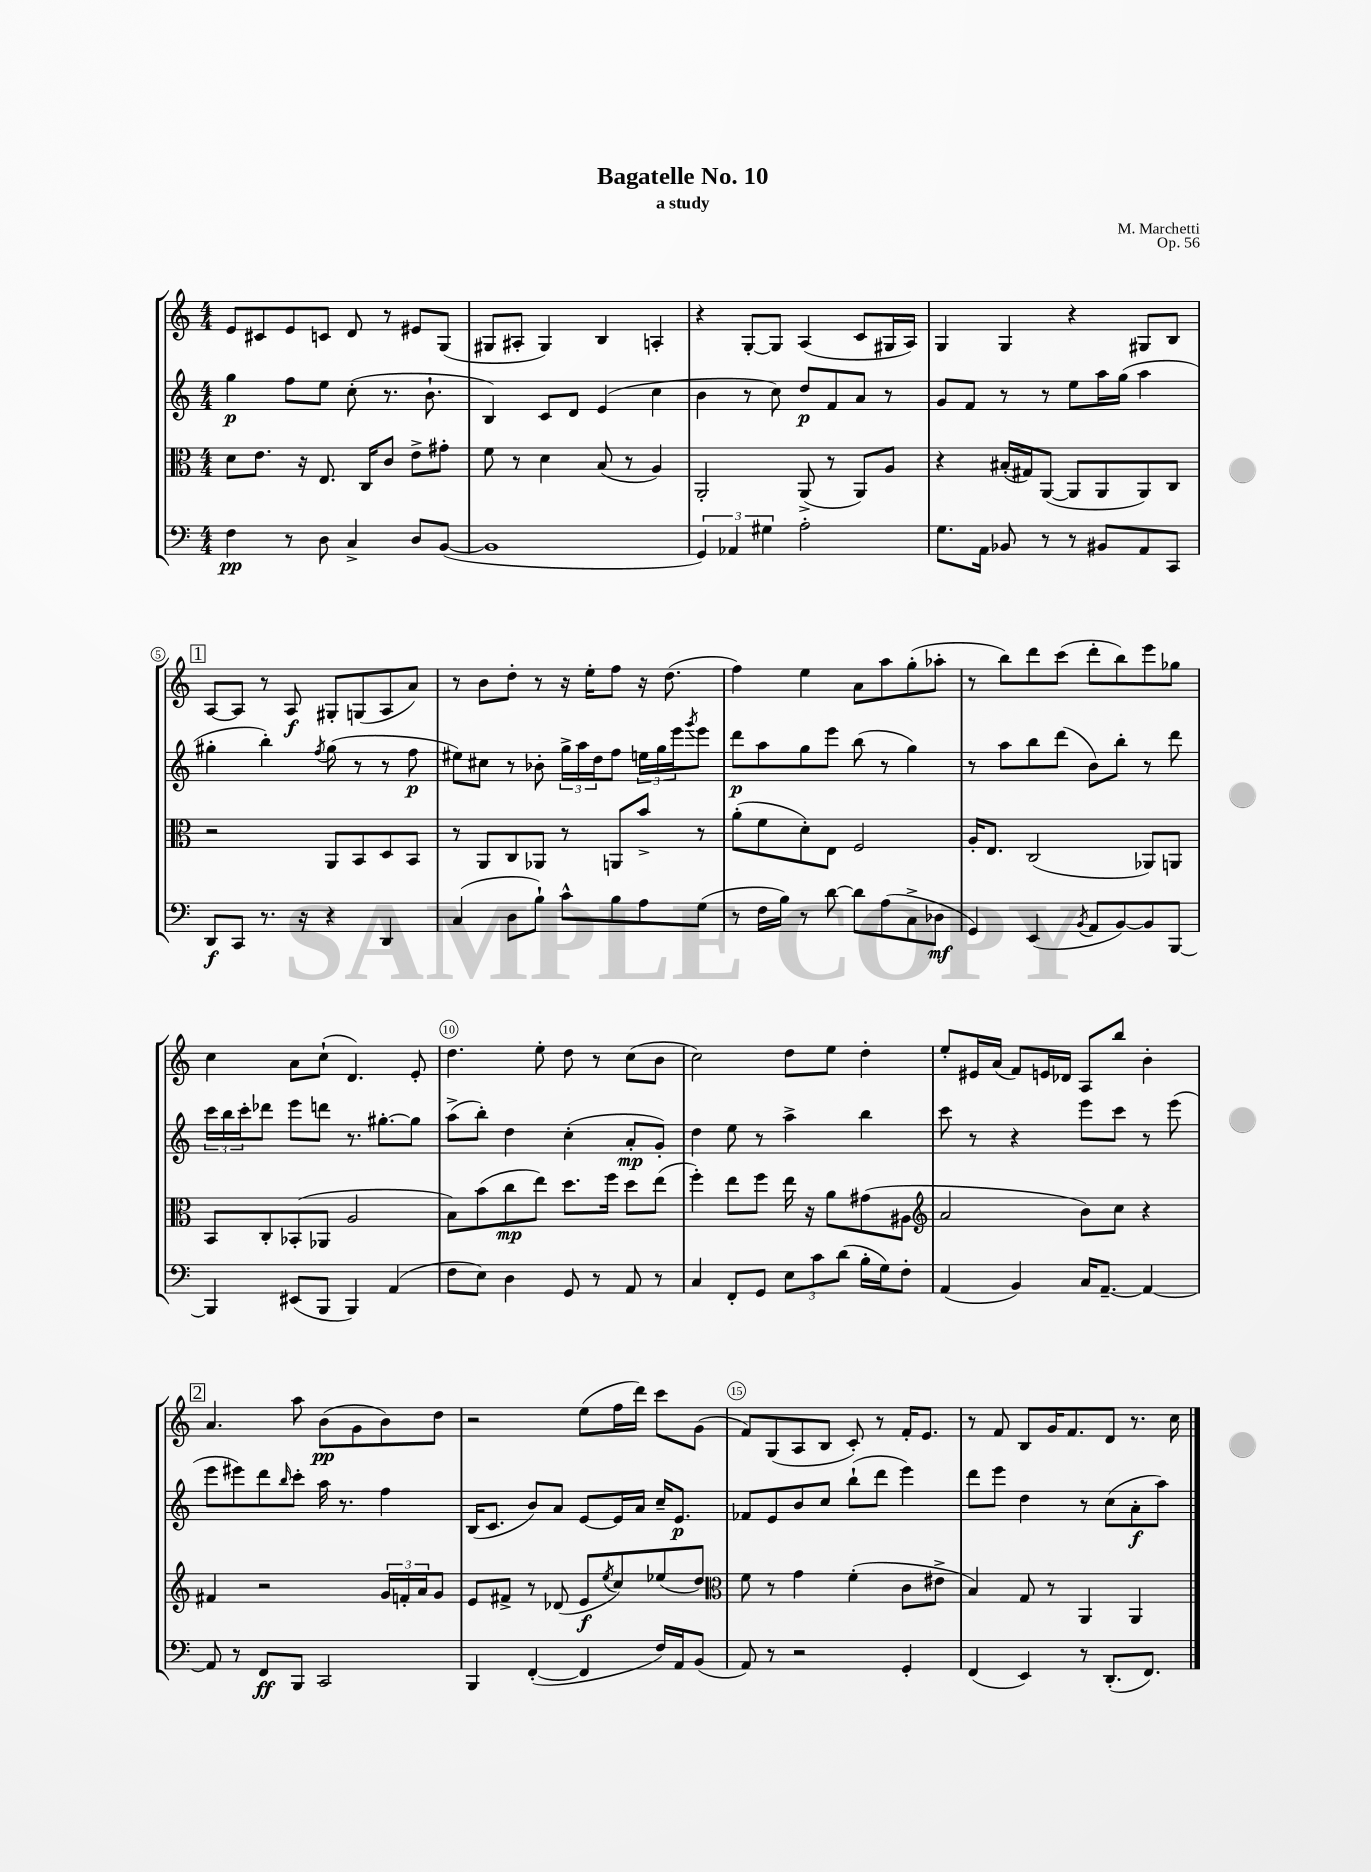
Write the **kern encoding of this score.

**kern	**dynam	**kern	**dynam	**kern	**dynam	**kern	**dynam
*part4	*part4	*part3	*part3	*part2	*part2	*part1	*part1
*staff4	*staff4	*staff3	*staff3	*staff2	*staff2	*staff1	*staff1
*clefF4	*	*clefC3	*	*clefG2	*	*clefG2	*
*k[]	*	*k[]	*	*k[]	*	*k[]	*
*M4/4	*	*M4/4	*	*M4/4	*	*M4/4	*
=1	=1	=1	=1	=1	=1	=1	=1
4F\	pp	8d\L	.	4gg\	p	8e/L	.
.	.	8.e\J	.	.	.	8c#X/	.
8r	.	.	.	8ff\L	.	8e/	.
.	.	16r	.	.	.	.	.
8D\	.	8.E/	.	8ee\J	.	8cn/J	.
4C^/	.	.	.	(8cc'\	.	8d/	.
.	.	16C/KL	.	.	.	.	.
.	.	8c/J	.	8.r	.	8r	.
8D/L	.	8e^\L	.	.	.	8e#X/L	.
.	.	.	.	8.b`\	.	.	.
([8BB/J	.	8g#X'\J	.	.	.	(8G/J	.
=2	=2	=2	=2	=2	=2	=2	=2
1BB]	.	8f\	.	4B/)	.	8G#X/L	.
.	.	8r	.	.	.	8A#X'/J	.
.	.	4d\	.	8c/L	.	4G#/)	.
.	.	.	.	8d/J	.	.	.
.	.	(8B/	.	(4e/	.	4B/	.
.	.	8r	.	.	.	.	.
.	.	4A/)	.	4cc\	.	4An'/	.
=3	=3	=3	=3	=3	=3	=3	=3
6GG/)	.	2AA'/	.	4b\	.	4r	.
6AA-X/	.	.	.	.	.	.	.
.	.	.	.	8r	.	[8G'/L	.
6G#X\	.	.	.	.	.	.	.
.	.	.	.	8cc\)	.	8G/J]	.
2A'\	.	(8AA^/	.	8dd/L	p	(4A/	.
.	.	8r	.	8f/	.	.	.
.	.	8AA/L)	.	8a/J	.	8c/L	.
.	.	8A/J	.	8r	.	16G#X/L	.
.	.	.	.	.	.	16A/JJ)	.
=4	=4	=4	=4	=4	=4	=4	=4
8.G\L	.	4r	.	8g/L	.	4G/	.
.	.	.	.	8f/J	.	.	.
16AA\Jk	.	.	.	.	.	.	.
8BB-X/	.	(16B#X'/LL	.	8r	.	4G/	.
.	.	16G#X/J)	.	.	.	.	.
8r	.	([8AA/J	.	8r	.	.	.
8r	.	8AA/L]	.	8ee\L	.	4r	.
8BB#X/L	.	8AA/	.	16aa\L	.	.	.
.	.	.	.	(16gg\JJ	.	.	.
8AA/	.	8AA/)	.	4aa\	.	8G#X/L	.
8CC/J	.	8C/J	.	.	.	8B/J	.
!!LO:LB:g=z
!!LO:REH:place=s1:t=1
=5	=5	=5	=5	=5	=5	=5	=5
8DD/L	f	2r	.	4gg#X'\	.	[8A/L	.
8CC/J	.	.	.	.	.	8A/J]	.
8.r	.	.	.	4bb'\)	.	8r	.
.	.	.	.	.	.	8A/	f
16r	.	.	.	.	.	.	.
.	.	.	.	8qff/	.	.	.
4r	.	8AA/L	.	(8gg#\	.	8G#X'/L	.
.	.	8BB/	.	8r	.	(8Gn/	.
4DD/	.	8D/	.	8r	.	8A/	.
.	.	8BB/J	.	8ff\	p	8a/J)	.
=6	=6	=6	=6	=6	=6	=6	=6
(4C/	.	8r	.	8ee#X\L)	.	8r	.
.	.	8AA/L	.	8cc#X\J	.	8b\L	.
8D\L	.	8C/	.	8r	.	8dd'\J	.
8B`\J)	.	8AA-X/J	.	8b-X'\	.	8r	.
8c^^\L	.	8r	.	24gg^\LL	.	16r	.
.	.	.	.	24aa\	.	.	.
.	.	.	.	.	.	16ee'\KL	.
.	.	.	.	24dd\J	.	.	.
8B\	.	8AAn/L	.	8ff\J	.	8ff\J	.
8A\	.	8b^/J	.	24een\LL	.	16r	.
.	.	.	.	24gg\	.	.	.
.	.	.	.	.	.	(8.dd\	.
.	.	.	.	24eee\J	.	.	.
.	.	.	.	8qggg/	.	.	.
(8G\J	.	8r	.	8eee\J	.	.	.
=7	=7	=7	=7	=7	=7	=7	=7
8r	.	(8a'\L	.	8ddd\L	p	4ff\)	.
16F\LL	.	8f\	.	8aa\	.	.	.
16B\JJ)	.	.	.	.	.	.	.
8r	.	8d'\)	.	8gg\	.	4ee\	.
[8d\	.	8E\J	.	8eee\J	.	.	.
8d\L]	.	2F/	.	(8bb\	.	8a\L	.
(8A\	.	.	.	8r	.	8aa\	.
8C^\	.	.	.	4gg\)	.	(8gg'\	.
8D-X\J	mf	.	.	.	.	8aa-X'\J	.
=8	=8	=8	=8	=8	=8	=8	=8
4GG/)	.	16A'/KL	.	8r	.	8r	.
.	.	8.E/J	.	.	.	.	.
.	.	.	.	8aa\L	.	8bb\L)	.
(4EE/	.	(2C/	.	8bb\	.	8ddd\	.
.	.	.	.	(8ddd\J	.	(8ccc\J	.
8qBB/	.	.	.	.	.	.	.
8AA/L	.	.	.	8b\L)	.	8ddd'\L	.
[8BB/)	.	.	.	8bb'\J	.	8bb\)	.
8BB/]	.	8AA-X/L)	.	8r	.	8eee\	.
[8BBB/J	.	8AAn/J	.	8ddd\	.	8gg-X\J	.
!!LO:LB:g=z
=9	=9	=9	=9	=9	=9	=9	=9
4BBB/]	.	8BB/L	.	24ccc\LL	.	4cc\	.
.	.	.	.	24bb\	.	.	.
.	.	.	.	24ccc'\J	.	.	.
.	.	8C'/	.	8ddd-X\J	.	.	.
(8EE#X/L	.	(8BB-X'/	.	8eee\L	.	8a\L	.
8BBB/J	.	8AA-X/J	.	8dddn\J	.	(8cc`\J	.
4BBB/)	.	2A/	.	8.r	.	4.d/)	.
.	.	.	.	[8.gg#X'\L	.	.	.
(4AA/	.	.	.	.	.	.	.
.	.	.	.	8gg#\J]	.	8e'/	.
=10	=10	=10	=10	=10	=10	=10	=10
8F\L	.	8B\L)	.	(8aa^\L	.	4.dd\	.
8E\J)	.	(8b\	.	8bb'\J)	.	.	.
4D\	.	8cc\	mp	4dd\	.	.	.
.	.	8ee\J)	.	.	.	8ee'\	.
8GG/	.	8.dd\L	.	(4cc'\	.	8dd\	.
8r	.	.	.	.	.	8r	.
.	.	16ff\Jk	.	.	.	.	.
8AA/	.	8dd\L	.	8a'/L	mp	(8cc\L	.
8r	.	(8ee\J	.	8g'/J)	.	8b\J	.
=11	=11	=11	=11	=11	=11	=11	=11
4C/	.	4ff'\)	.	4dd\	.	2cc\)	.
8FF'/L	.	8ee\L	.	8ee\	.	.	.
8GG/J	.	8ff\J	.	8r	.	.	.
12E\L	.	16ee\	.	4aa^\	.	8dd\L	.
.	.	16r	.	.	.	.	.
12c\	.	.	.	.	.	.	.
.	.	8a\L	.	.	.	8ee\J	.
(12d\J	.	.	.	.	.	.	.
16B'\LL	.	(8g#X\	.	4bb\	.	4dd'\	.
16G\J)	.	.	.	.	.	.	.
8F'\J	.	8A#X\J	.	.	.	.	.
=12	=12	=12	=12	=12	=12	=12	=12
*	*	*clefG2	*	*	*	*	*
(4AA/	.	2a/	.	8ccc\	.	8ee'/L	.
.	.	.	.	8r	.	16e#X/L	.
.	.	.	.	.	.	(16a/JJ	.
4BB/)	.	.	.	4r	.	8f/L)	.
.	.	.	.	.	.	16en/L	.
.	.	.	.	.	.	16d-X/JJ	.
16C/KL	.	8b\L)	.	8eee\L	.	8A/L	.
[8.AA~/J	.	.	.	.	.	.	.
.	.	8cc\J	.	8ccc\J	.	8bb/J	.
4AA/_	.	4r	.	8r	.	4b'\	.
.	.	.	.	(8eee\	.	.	.
!!LO:LB:g=z
!!LO:REH:place=s1:t=2
=13	=13	=13	=13	=13	=13	=13	=13
8AA/]	.	4f#X/	.	8eee\L	.	4.a/	.
8r	.	.	.	8eee#X\)	.	.	.
8FF/L	ff	2r	.	8ddd\	.	.	.
.	.	.	.	16qqbb/	.	.	.
8BBB/J	.	.	.	8ccc'\J	.	8aa\	.
2CC/	.	.	.	16aa\	.	(8b\L	pp
.	.	.	.	8.r	.	.	.
.	.	.	.	.	.	8g\	.
.	.	24g/LL	.	4ff\	.	8b\)	.
.	.	24fn'/	.	.	.	.	.
.	.	24a/J	.	.	.	.	.
.	.	8g/J	.	.	.	8dd\J	.
=14	=14	=14	=14	=14	=14	=14	=14
4BBB/	.	8e/L	.	(16B/KL	.	2r	.
.	.	.	.	8.c/J	.	.	.
.	.	8f#X^/J	.	.	.	.	.
([4FF'/	.	8r	.	8b/L)	.	.	.
.	.	(8d-X/	.	8a/J	.	.	.
4FF/]	.	8e/L	f	[8e/L	.	(8ee\L	.
.	.	8qee/	.	.	.	.	.
.	.	8cc/)	.	16e/L]	.	16ff\L	.
.	.	.	.	16a/JJ	.	16ddd\JJ)	.
16F/LL)	.	(8ee-X/	.	16cc~/KL	.	8ccc\L	.
16AA/J	.	.	.	8.e/J	p	.	.
(8BB/J	.	8dd/J)	.	.	.	(8g\J	.
=15	=15	=15	=15	=15	=15	=15	=15
*	*	*clefC3	*	*	*	*	*
8AA/)	.	8f\	.	8f-X/L	.	8f/L)	.
8r	.	8r	.	8e/	.	(8G/	.
2r	.	4g\	.	8b/	.	8A/	.
.	.	.	.	8cc/J	.	8B/J	.
.	.	(4f'\	.	(8bb`\L	.	8c'/)	.
.	.	.	.	8ddd\J	.	8r	.
4GG'/	.	8c\L	.	4eee\)	.	16f'/KL	.
.	.	.	.	.	.	8.e/J	.
.	.	8e#X^\J	.	.	.	.	.
=16	=16	=16	=16	=16	=16	=16	=16
(4FF/	.	4B/)	.	8ddd\L	.	8r	.
.	.	.	.	8eee\J	.	8f/	.
4EE/)	.	8G/	.	4dd\	.	8B/L	.
.	.	8r	.	.	.	16g/K	.
.	.	.	.	.	.	8.f/	.
8r	.	4AA/	.	8r	.	.	.
(8.DD'/L	.	.	.	(8cc\L	.	8d/J	.
.	.	4AA/	.	8a'\	f	8.r	.
8.FF/J)	.	.	.	.	.	.	.
.	.	.	.	8aa\J)	.	.	.
.	.	.	.	.	.	16cc\	.
==	==	==	==	==	==	==	==
*-	*-	*-	*-	*-	*-	*-	*-
